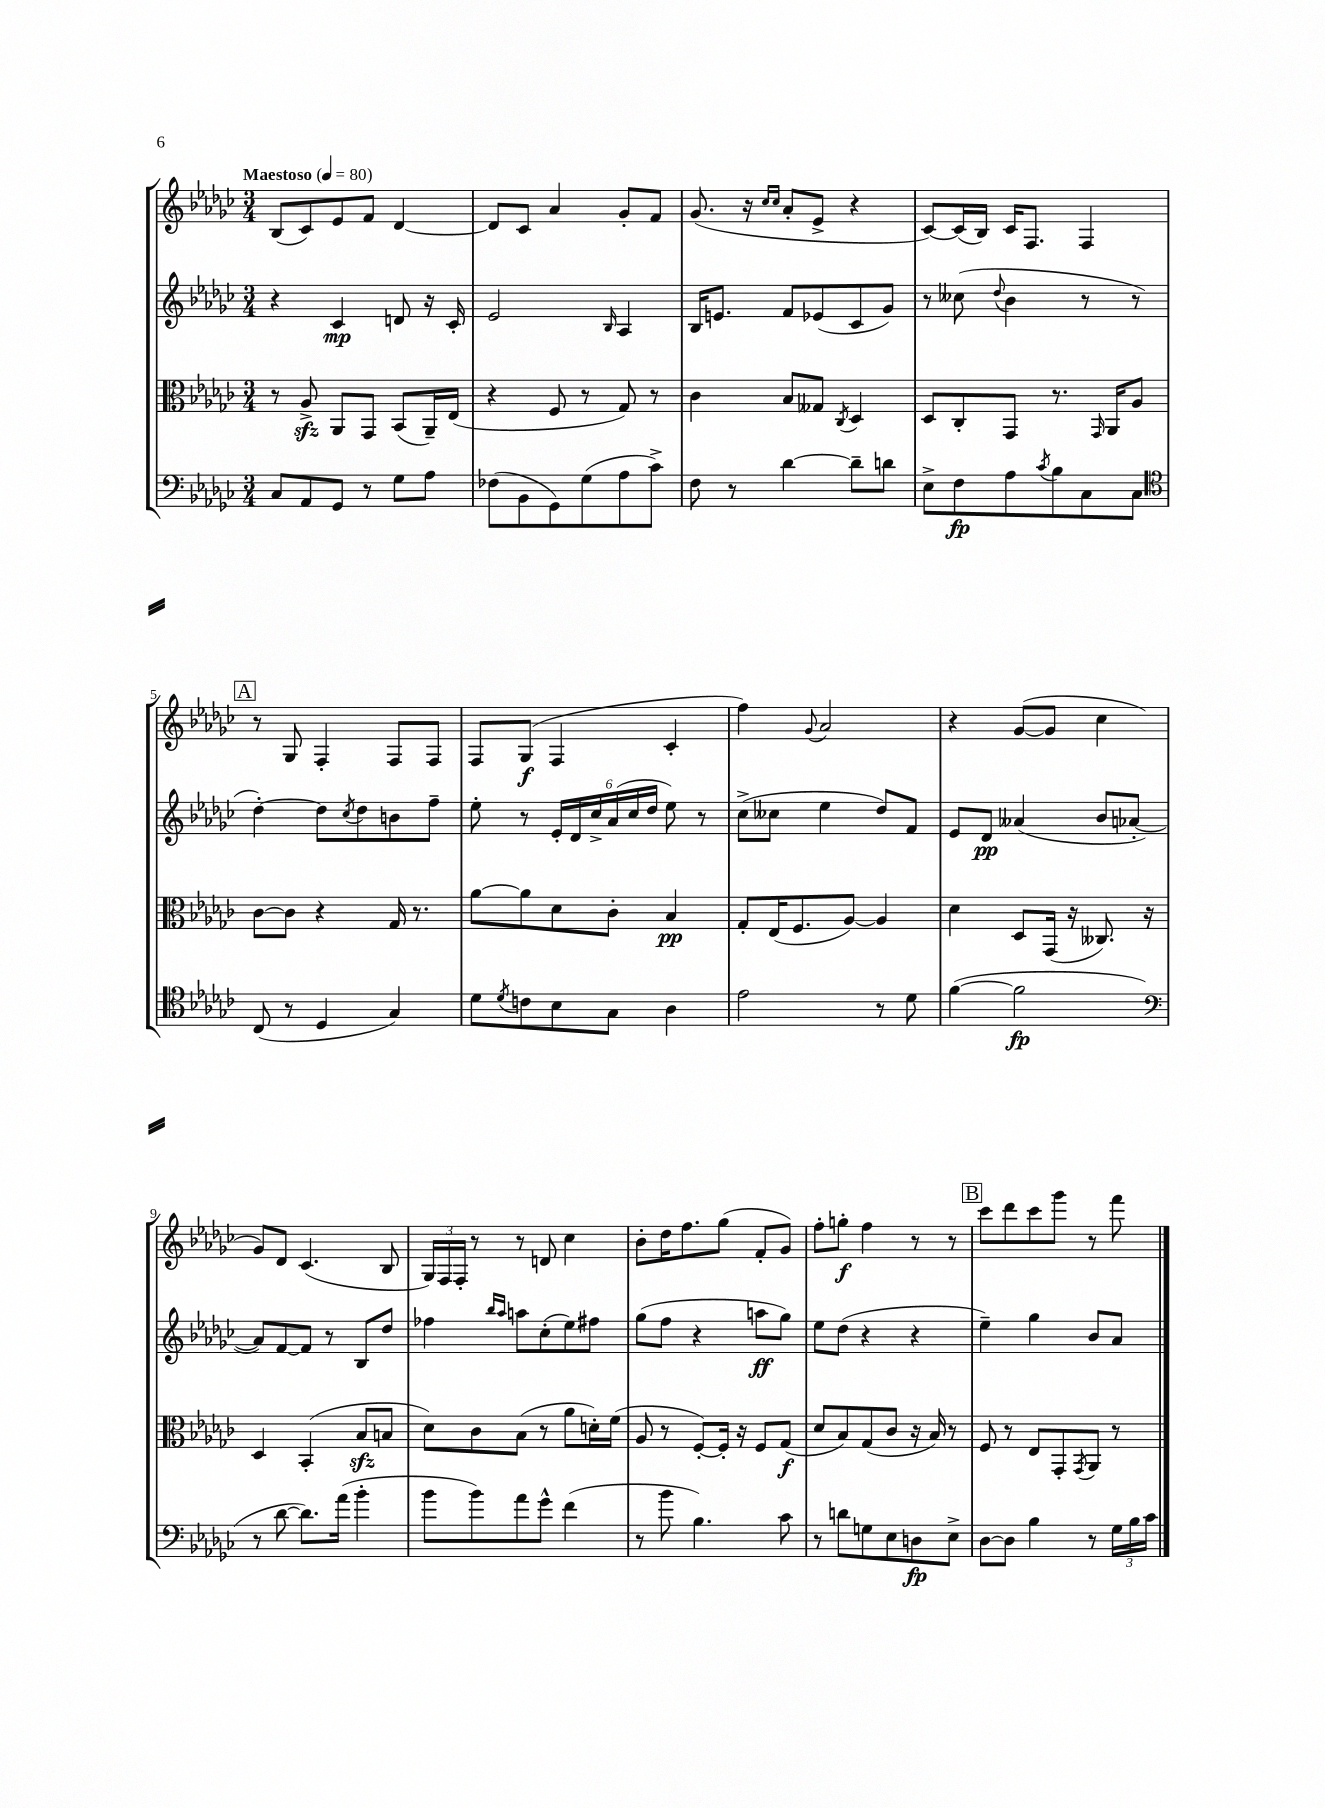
<<
\new StaffGroup <<
\new Staff = "s0" {
    \clef treble \key ges \major \numericTimeSignature \time 3/4 \tempo "Maestoso" 4 = 80
    bes8( ces'8) ees'8 f'8 des'4~ |
    des'8 ces'8 aes'4 ges'8-. f'8 |
    ges'8.( r16 \grace { ces''16 ces''16 } aes'8-. ees'8-> r4 |
    ces'8~) ces'16( bes16) ces'16 f8. f4 |
    \mark \markup { \box "A" } r8 ges8 f4-. f8 f8 |
    f8 ges8\f( f4 ces'4-. |
    f''4) \appoggiatura { ges'8 } aes'2 |
    r4 ges'8~( ges'8 ces''4 |
    ges'8) des'8 ces'4.( bes8 |
    \tuplet 3/2 { ges16) f16 f16-. } r8 r8 d'8 ces''4 |
    bes'8-. des''16 f''8. ges''8( f'8-. ges'8) |
    f''8-. g''8-.\f f''4 r8 r8 |
    \mark \markup { \box "B" } ces'''8 des'''8 ces'''8 ges'''8 r8 f'''8 \bar "|." |
}
\new Staff = "s1" {
    \clef treble \key ges \major \numericTimeSignature \time 3/4
    r4 ces'4\mp d'8 r16 ces'16-. |
    ees'2 \grace { bes16 } aes4 |
    bes16 e'8. f'8 ees'8( ces'8 ges'8) |
    r8 ceses''8( \appoggiatura { des''8 } bes'4 r8 r8 |
    \mark \markup { \box "A" } des''4~-.) des''8 \acciaccatura { ces''8 } des''8 b'8 f''8-- |
    ees''8-. r8 \tuplet 6/4 { ees'16-. des'16 ces''16-> aes'16( ces''16 des''16 } ees''8) r8 |
    ces''8->( ceses''8 ees''4 des''8) f'8 |
    ees'8 des'8\pp aeses'4( bes'8 aes'8~-. |
    aes'8) f'8~ f'8 r8 bes8 des''8 |
    fes''4 \grace { bes''16 aes''16 } a''8 ces''8-.( ees''8) fis''8 |
    ges''8( f''8 r4 a''8\ff ges''8) |
    ees''8 des''8( r4 r4 |
    \mark \markup { \box "B" } ees''4--) ges''4 bes'8 aes'8 \bar "|." |
}
\new Staff = "s2" {
    \clef alto \key ges \major \numericTimeSignature \time 3/4
    r8 aes8->\sfz aes,8 ges,8 bes,8( aes,16--) ees16( |
    r4 f8 r8 ges8) r8 |
    ces'4 bes8 geses8 \acciaccatura { ces8 } des4 |
    des8 ces8-. ges,8 r8. \grace { ges,16 } aes,16 aes8 |
    \mark \markup { \box "A" } ces'8~ ces'8 r4 ges16 r8. |
    aes'8~ aes'8 des'8 ces'8-. bes4\pp |
    ges8-. ees16( f8. aes8~) aes4 |
    des'4 des8 ges,16( r16 ceses8.) r16 |
    des4 bes,4-.( bes8\sfz b8 |
    des'8) ces'8 bes8( r8 aes'8 d'16-.) f'16( |
    aes8 r8 f8~-.) f16-. r16 f8 ges8\f( |
    des'8 bes8) ges8( ces'8 r16 bes16) r8 |
    \mark \markup { \box "B" } f8 r8 ees8 ges,8-. \acciaccatura { ges,8 } aes,8 r8 \bar "|." |
}
\new Staff = "s3" {
    \clef bass \key ges \major \numericTimeSignature \time 3/4
    ces8 aes,8 ges,8 r8 ges8 aes8 |
    fes8( bes,8 ges,8) ges8( aes8 ces'8->) |
    f8 r8 des'4~ des'8-- d'8 |
    ees8-> f8\fp aes8 \acciaccatura { ces'8 } bes8 ces8 ces8 |
    \mark \markup { \box "A" } \clef tenor ces8( r8 des4 ges4) |
    des'8 \acciaccatura { des'8 } c'8 bes8 ges8 aes4 |
    ees'2 r8 des'8 |
    f'4~( f'2\fp |
    \clef bass r8 des'8~ des'8.) aes'16( bes'4-. |
    bes'8 bes'8) aes'8 ges'8-^ f'4( |
    r8 bes'8 bes4.) ces'8 |
    r8 d'8 g8 ees8 d8\fp ees8-> |
    \mark \markup { \box "B" } des8~ des8 bes4 r8 \tuplet 3/2 { ges16 bes16 ces'16 } \bar "|." |
}
>>
>>
